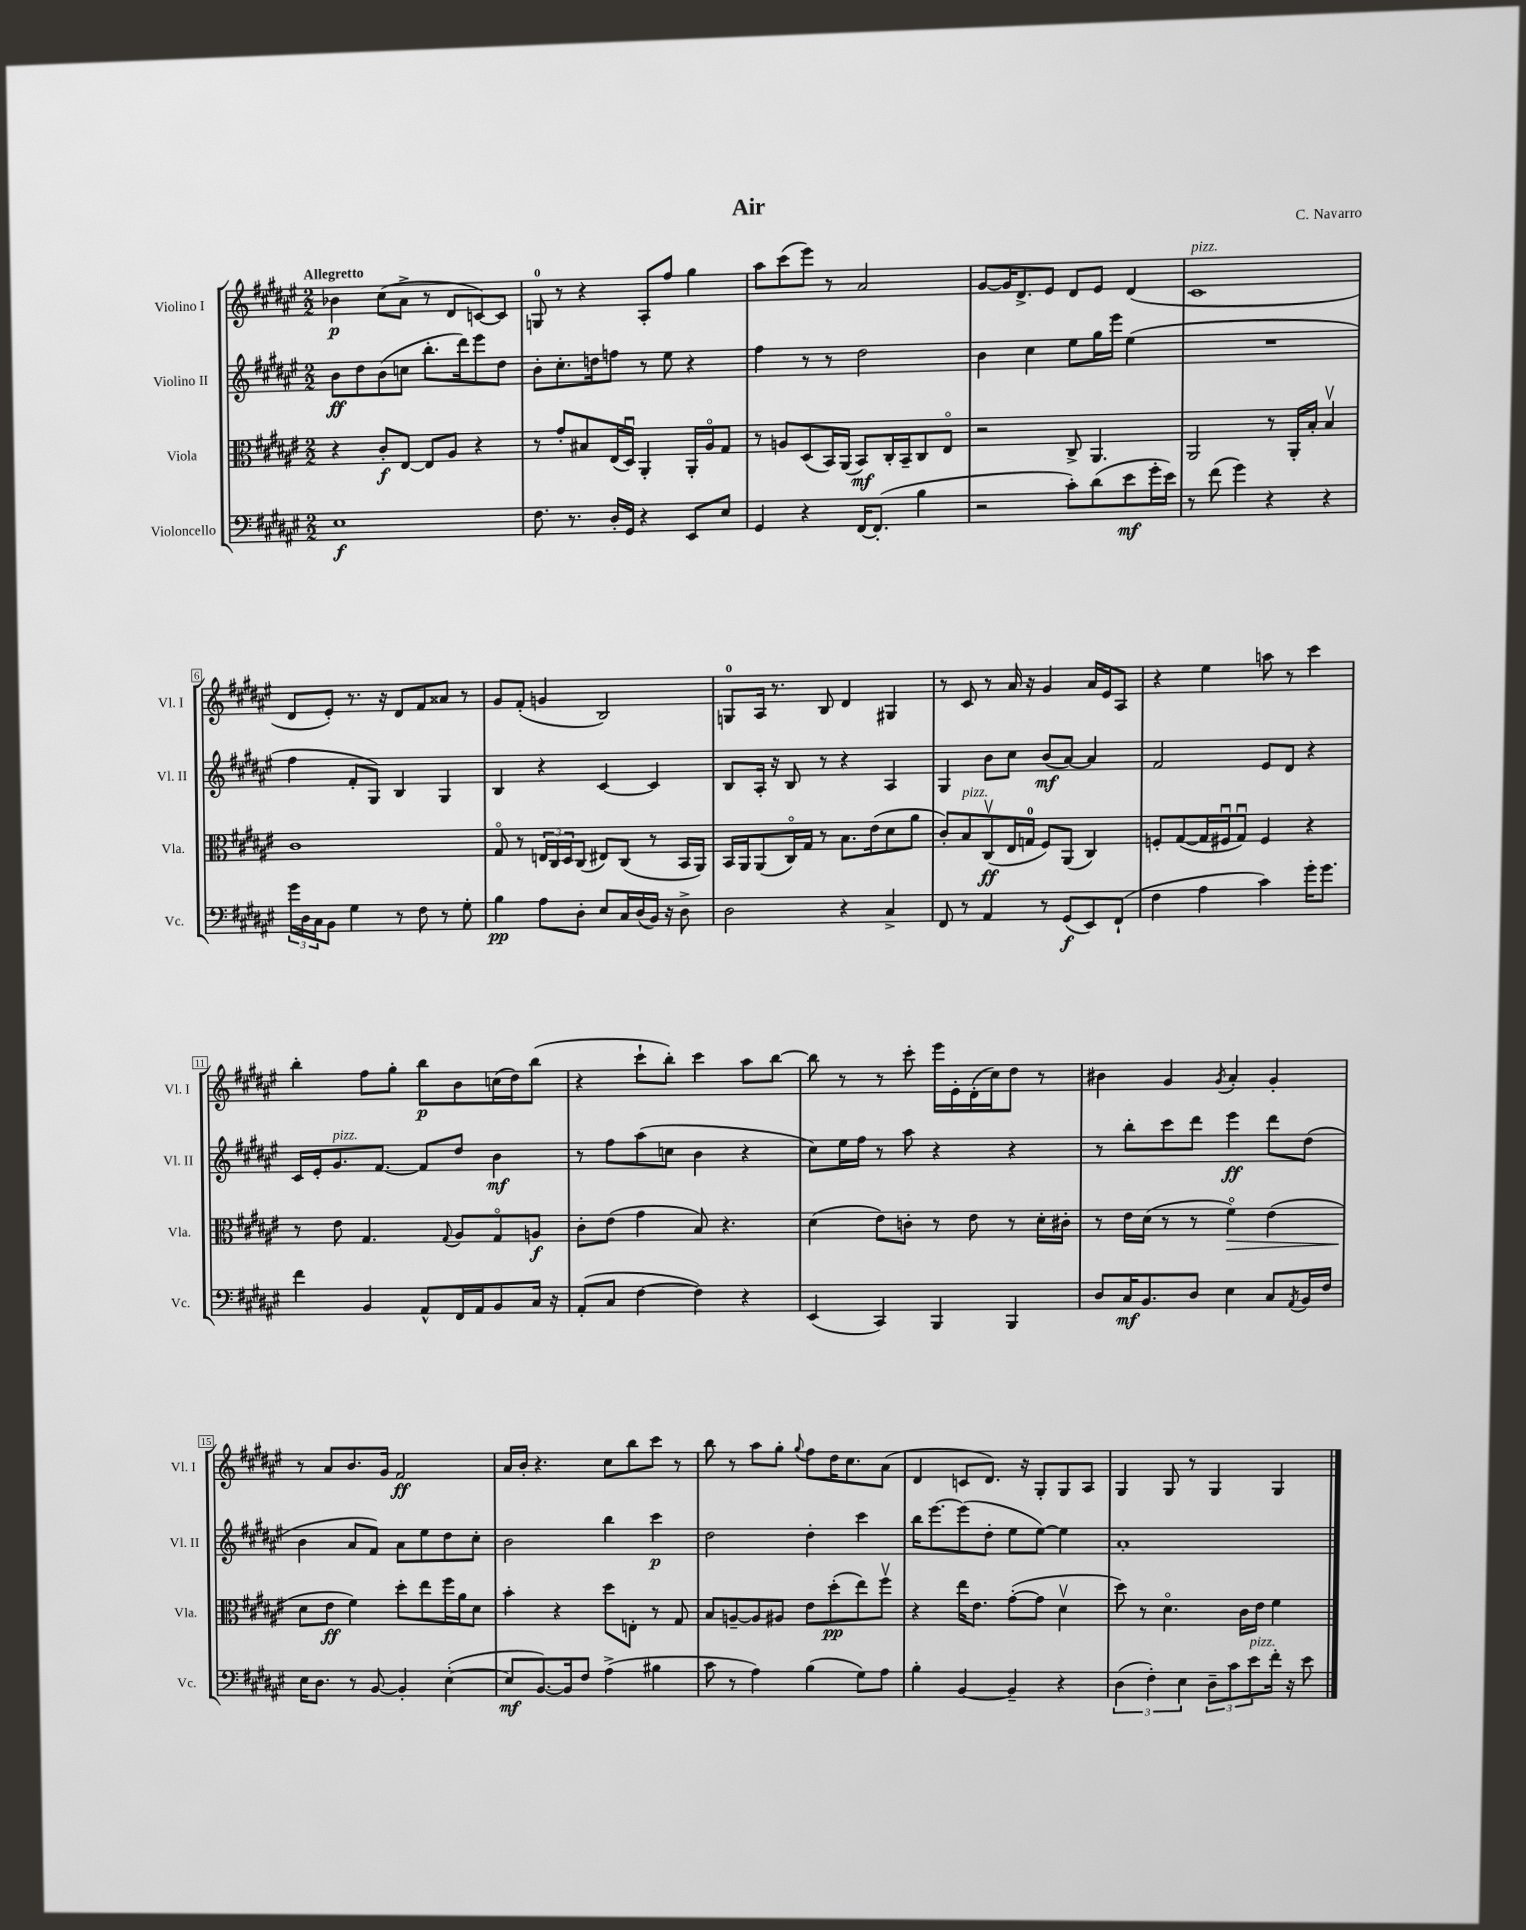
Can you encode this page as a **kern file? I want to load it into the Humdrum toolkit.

**kern	**kern	**kern	**kern
*staff4	*staff3	*staff2	*staff1
*clefF4	*clefC3	*clefG2	*clefG2
*k[f#c#g#d#a#e#]	*k[f#c#g#d#a#e#]	*k[f#c#g#d#a#e#]	*k[f#c#g#d#a#e#]
*M2/2	*M2/2	*M2/2	*M2/2
1E#	4r	8b	4b-
.	.	8dd#	.
.	8c#'	(8b	(8cc#
.	[8E#	8cc	8a#^
.	8E#]	8.bb'	8r
.	8A#	.	8d#
.	.	16ddd#)	.
.	4r	8eee#	[8c)
.	.	8dd#	8c]
=	=	=	=
8.F#	8r	8b'	8G
.	8g#'	8.cc#'	8r
8.r	.	.	.
.	8B#	.	4r
.	.	16dd	.
16D#'	(16E#	8ff	.
16GG#	16D#u)	.	.
4r	4AA#'	8r	8A#'
.	.	8ee#	8ff#
8EE#	16AA#'	4r	4gg#
.	16A#o	.	.
8E#	8G#	.	.
=	=	=	=
4GG#	8r	4ff#	8aa#
.	8A	.	(8ccc#
4r	(8D#	8r	8eee#)
.	16BB)	8r	8r
.	(16AA#	.	.
[16FF#	8BB)	2dd#	2a#
(8.FF#']	.	.	.
.	16C#'	.	.
.	16BB~	.	.
4B	8C#	.	.
.	8E#o	.	.
=	=	=	=
2r	2r	4b	[8g#
.	.	.	16g#]
.	.	.	8.d#^
.	.	4cc#	.
.	.	.	8e#
8c#')	8C#^	8ee#	8d#
(8d#	4.AA#	16gg#	8e#
.	.	16eee#	.
8e#	.	(4ee#	(4d#
16g#'	.	.	.
16e#)	.	.	.
=	=	=	=
8r	2AA#	1r	1c#
(8f#	.	.	.
4g#)	.	.	.
4r	8r	.	.
.	16AA#'	.	.
.	16B'	.	.
4r	4Bv	.	.
=	=	=	=
24g#	1c#	4ff#	8d#
24D#	.	.	.
24C#	.	.	.
8BB	.	.	8e#')
4G#	.	8f#'	8.r
.	.	8G#)	.
.	.	.	16r
8r	.	4B	8d#
8F#	.	.	8f#
8r	.	4G#	8a##
8G#'	.	.	8r
=	=	=	=
4B	8G#o	4B	8g#
.	8r	.	(8f#'
8A#	24E	4r	4g
.	24C#	.	.
.	24D#	.	.
8D#'	(8C#	.	.
8E#	8E#)	[4c#	2B)
16C#	(8C#	.	.
(16D#	.	.	.
16BB)	8r	4c#]	.
16r	.	.	.
8D#^	16BB	.	.
.	16AA#)	.	.
=	=	=	=
2D#	16BB	8B	8G
.	16AA#	.	.
.	(8AA#	16A#'	16A#
.	.	16r	8.r
.	16C#o)	8B	.
.	16G#	.	.
.	8r	8r	8B
4r	8.B	4r	4d#
.	(16e#	.	.
4C#^	8d#	4A#	4G#
.	8a#	.	.
=	=	=	=
8FF#	8c#')	4G#	8r
8r	8B	.	8c#
4AA#	(8C#v	8b	8r
.	16E#	8cc#	16a#
.	16G	.	16r
8r	8F#)	(8b	4g#
(8GG#	(8AA#	[8a#)	.
8EE#)	4C#)	4a#]	16a#
.	.	.	16e#
(8FF#`	.	.	8A#
=	=	=	=
4F#	8F'	2f#	4r
.	([8G#	.	.
4A#	16G#]	.	4ee#
.	16F#u	.	.
.	8G#u)	.	.
4c#)	4F#	8e#	8aa
.	.	8d#	8r
16g#'	4r	4r	4ccc#
8.g#	.	.	.
=	=	=	=
4f#	8r	16c#	4bb'
.	.	16e#'	.
.	8e#	8.g#	.
4BB	4.G#	.	8ff#
.	.	[8.f#	.
.	.	.	8gg#'
8AA#^^	.	8f#]	8bb
.	8qqG#	.	.
16FF#	8A#	8dd#	8b
16AA#	.	.	.
8BB	8G#o	4b	(16cc
.	.	.	16dd#)
16C#	8A	.	(8bb
16r	.	.	.
=	=	=	=
(8AA#'	8c#'	8r	4r
8C#	(8e#	8ff#	.
[4F#	4g#	(8aa#	8ccc#`
.	.	8cc	8bb')
4F#])	8B)	4b	4ccc#
.	4.r	.	.
4r	.	4r	8aa#
.	.	.	[8bb
=	=	=	=
(4EE#	(4d#	8cc#)	8bb]
.	.	16ee#	8r
.	.	16ff#	.
4CC#)	8e#)	8r	8r
.	8c'	8aa#	8ccc#'
4BBB	8r	4r	16eee#
.	.	.	16e#'
.	8e#	.	(16d#'
.	.	.	16cc#)
4BBB	8r	4r	8dd#
.	16d#'	.	8r
.	16c#'	.	.
=	=	=	=
8D#	8r	8r	4b#
16C#	16e#	8bb'	.
8.BB	(16d#	.	.
.	8r	8ccc#	4g#
8D#	8r	8ddd#	.
.	.	.	8qg#
4E#	4f#o)	4eee#	4a#'
8C#	(4e#	8ddd#	4g#'
8qAA#	.	.	.
16BB	.	(8dd#	.
16F#	.	.	.
=	=	=	=
16E#	8d#	4b	8r
8.D#	.	.	.
.	8e#	.	8a#
8r	4f#)	8a#	8.b
[8BB	.	8f#)	.
.	.	.	16g#
4BB']	8dd#'	8a#	2f#
.	8ee#	8ee#	.
([4E#'	16ff#	8dd#	.
.	16a#	.	.
.	8d#	8cc#'	.
=	=	=	=
8E#]	4b'	2b	16a#
.	.	.	16b'
[8.BB)	.	.	4.r
.	4r	.	.
16BB]	.	.	.
8F#	.	.	.
(4A#^	8dd#	4bb	8cc#
.	8E'	.	8bb
4B#	8r	4ccc#	8ccc#
.	8G#	.	8r
=	=	=	=
8c#	8B	2dd#	8bb
8r	[8A~	.	8r
4A#)	8A]	.	8aa#
.	8A#	.	8gg#'
.	.	.	8qqgg#
(4B	8e#	4dd#'	8ff#
.	(8dd#'	.	16dd#
.	.	.	8.cc#
8G#)	8ee#)	4ccc#	.
8A#	8ff#v	.	(8a#
=	=	=	=
4B'	4r	16bb	4d#
.	.	[8.eee#	.
[4BB	16ee#	(8eee#]	8c
.	8.e#	.	.
.	.	8dd#'	8.d#)
4BB~]	([8g#'	8ee#	.
.	.	.	16r
.	8g#]	[8ee#)	8G#'
4r	4d#v	4ee#]	8G#
.	.	.	8A#
=	=	=	=
(6D#	8dd#)	1a#'	4G#
.	8r	.	.
6F#')	.	.	.
.	4.d#o	.	8G#
6E#	.	.	.
.	.	.	8r
12D#~	.	.	4G#
12c#	.	.	.
.	16c#	.	.
12e#	.	.	.
.	16e#	.	.
16f#'	4f#	.	4G#
16r	.	.	.
8e#	.	.	.
==	==	==	==
*-	*-	*-	*-
